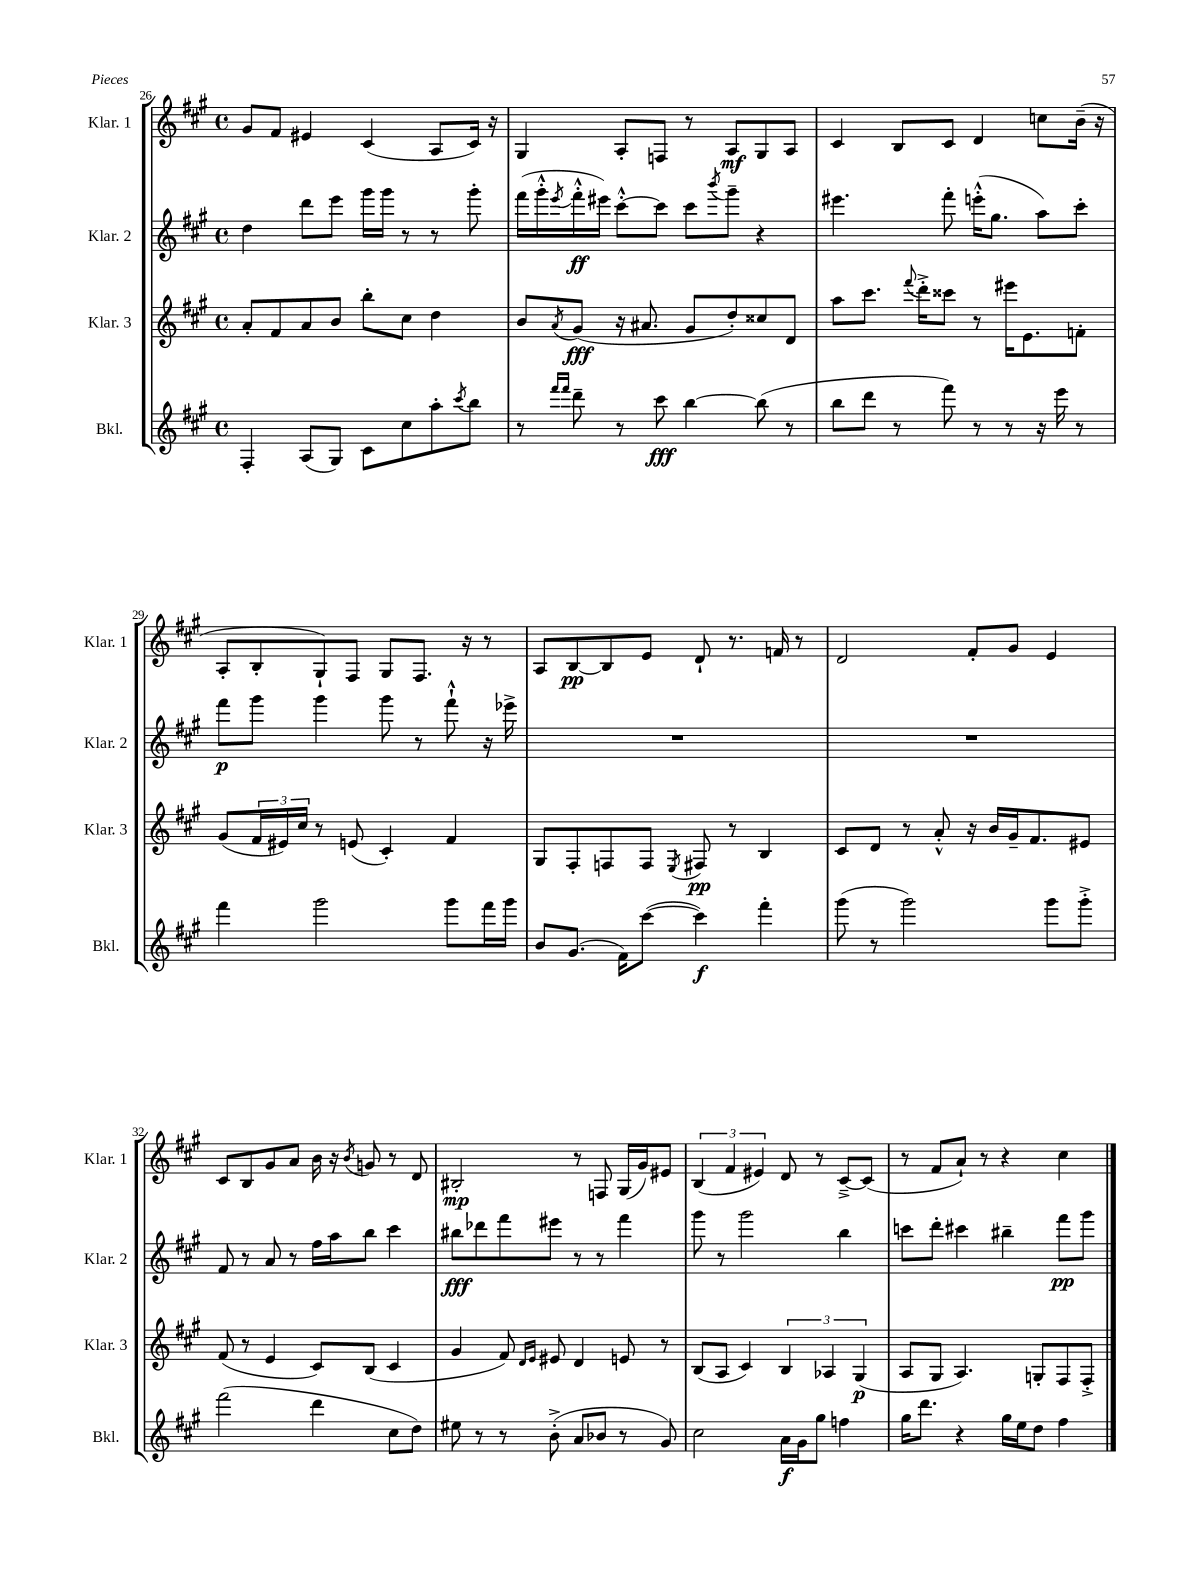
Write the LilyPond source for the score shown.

<<
\new StaffGroup <<
\new Staff = "s0" \with { instrumentName = "Klar. 1" shortInstrumentName = "Klar. 1" } {
    \clef treble \key a \major \defaultTimeSignature \time 4/4
    gis'8 fis'8 eis'4 cis'4( a8 cis'16) r16 |
    gis4 a8-. f8 r8 a8\mf gis8 a8 |
    cis'4 b8 cis'8 d'4 c''8 b'16--( r16 |
    a8-. b8-. gis8-!) fis8 gis8 fis8. r16 r8 |
    a8 b8~\pp b8 e'8 d'8-! r8. f'16 r8 |
    d'2 fis'8-. gis'8 e'4 |
    cis'8 b8 gis'8 a'8 b'16 r16 \acciaccatura { b'8 } g'8 r8 d'8 |
    bis2-.\mp r8 f8 gis16( gis'16) eis'8 |
    \tuplet 3/2 { b4( fis'4 eis'4) } d'8 r8 cis'8~---> cis'8( |
    r8 fis'8 a'8-!) r8 r4 cis''4 \bar "|." |
}
\new Staff = "s1" \with { instrumentName = "Klar. 2" shortInstrumentName = "Klar. 2" } {
    \clef treble \key a \major \defaultTimeSignature \time 4/4
    d''4 d'''8 e'''8 gis'''16 gis'''16 r8 r8 gis'''8-. |
    fis'''16( gis'''16-.-^ \acciaccatura { e'''8 } fis'''16-.-^\ff eis'''16) cis'''8~-.-^ cis'''8 cis'''8 \acciaccatura { b'''8 } gis'''8-- r4 |
    eis'''4. fis'''8-. e'''16-.-^( gis''8. a''8) cis'''8-. |
    fis'''8\p gis'''8 gis'''4 gis'''8 r8 fis'''8-!-^ r16 ees'''16-> |
    R1 |
    R1 |
    fis'8 r8 a'8 r8 fis''16 a''16 b''8 cis'''4 |
    bis''8\fff des'''8 fis'''8 eis'''8 r8 r8 fis'''4 |
    gis'''8 r8 gis'''2 b''4 |
    c'''8 d'''8-. cis'''4 bis''4-- fis'''8\pp gis'''8 \bar "|." |
}
\new Staff = "s2" \with { instrumentName = "Klar. 3" shortInstrumentName = "Klar. 3" } {
    \clef treble \key a \major \defaultTimeSignature \time 4/4
    a'8-. fis'8 a'8 b'8 b''8-. cis''8 d''4 |
    b'8 \acciaccatura { a'8 } gis'8\fff( r16 ais'8. gis'8 d''8-.) cisis''8 d'8 |
    a''8 cis'''8. \appoggiatura { fis'''8 } d'''16-.-> cisis'''8 r8 eis'''16 e'8. f'8-. |
    gis'8( \tuplet 3/2 { fis'16 eis'16) cis''16 } r8 e'8( cis'4-.) fis'4 |
    gis8 fis8-. f8 f8 \acciaccatura { e8 } fis8\pp r8 b4 |
    cis'8 d'8 r8 a'8-.-^ r16 b'16 gis'16-- fis'8. eis'8 |
    fis'8( r8 e'4 cis'8) b8( cis'4 |
    gis'4 fis'8) \grace { d'16 e'16 } eis'8 d'4 e'8 r8 |
    b8( a8 cis'4) \tuplet 3/2 { b4 aes4 gis4\p( } |
    a8 gis8 a4.) g8-. fis8 fis8-.-> \bar "|." |
}
\new Staff = "s3" \with { instrumentName = "Bkl." shortInstrumentName = "Bkl." } {
    \clef treble \key a \major \defaultTimeSignature \time 4/4
    fis4-. a8( gis8) cis'8 cis''8 a''8-. \acciaccatura { cis'''8 } b''8 |
    r8 \grace { fis'''16 fis'''16 } d'''8-- r8 cis'''8\fff b''4~ b''8( r8 |
    b''8 d'''8 r8 fis'''8) r8 r8 r16 e'''16 r8 |
    fis'''4 gis'''2 gis'''8 fis'''16 gis'''16 |
    b'8 gis'8.( fis'16) cis'''8~( cis'''4\f) fis'''4-. |
    gis'''8( r8 gis'''2) gis'''8 gis'''8-.-> |
    fis'''2( d'''4 cis''8 d''8) |
    eis''8 r8 r8 b'8-.->( a'8 bes'8 r8 gis'8) |
    cis''2 a'16\f gis'16 gis''8 f''4 |
    gis''16 d'''8. r4 gis''16 e''16 d''8 fis''4 \bar "|." |
}
>>
>>
\layout { \context { \Score currentBarNumber = #26 } }
